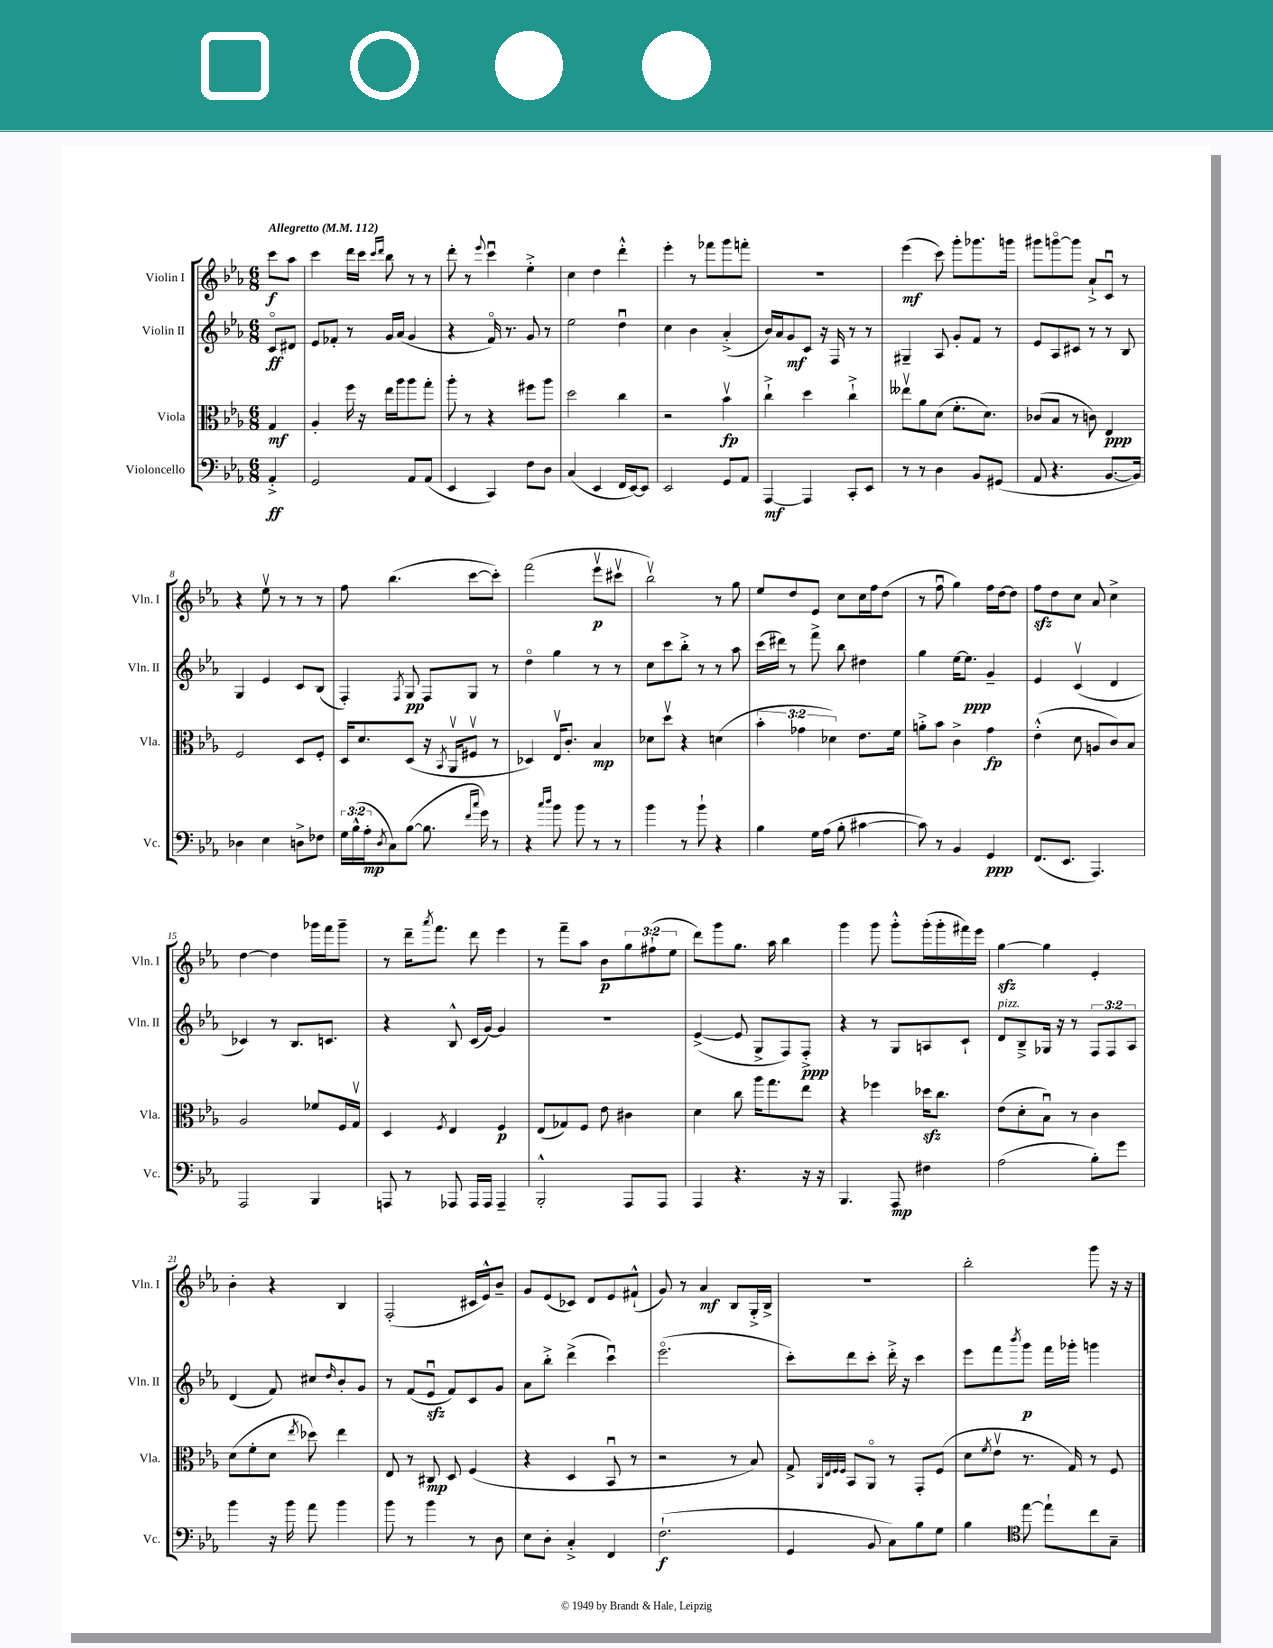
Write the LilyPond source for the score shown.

<<
\new StaffGroup <<
\new Staff = "s0" \with { instrumentName = "Violin I" shortInstrumentName = "Vln. I" } {
    \clef treble \key ees \major \numericTimeSignature \time 6/8 \override Staff.TupletNumber.text = #tuplet-number::calc-fraction-text \partial 4 \tempo "Allegretto" 4 = 112
    c'''8\f aes''8 |
    c'''4 d'''16 c'''16 \grace { c'''16 d'''16 } bes''8 r8 r8 |
    d'''8-. r8 \appoggiatura { ees'''8 } c'''4\downbow ees''4-.-> |
    c''4 d''4 d'''4-.-^ |
    ees'''4-. r8 fes'''8 g'''8 f'''8-. |
    r2. |
    ees'''4\mf( c'''8) g'''8-. ges'''8. g'''16 |
    gis'''8 g'''8~\flageolet g'''8 aes'8-!-> c'8\downbow r8 |
    r4 ees''8\upbow r8 r8 r8 |
    f''8 bes''4.( c'''8~ c'''8-.) |
    f'''2( ees'''8\upbow\p cis'''8\upbow |
    bes''2\upbow) r8 g''8 |
    ees''8 d''8 ees'8 c''8 c''16 f''16 d''8( |
    r8 f''8\downbow g''4) f''16 d''16~ d''8 |
    f''8\sfz d''8 c''8 aes'8 c''4-> |
    d''4~ d''4 ges'''16 f'''16 ges'''8-- |
    r8 d'''16-- \acciaccatura { aes'''8 } f'''8. d'''8 ees'''4 |
    r8 f'''8-- aes''8 bes'8\p \tuplet 3/2 { g''8 fis''8-!( ees''8 } |
    d'''8) g'''8 g''8. aes''16 bes''4 |
    g'''4 g'''8 g'''8-.-^ g'''16-.( g'''16-. fis'''16) ees'''16 |
    g''4~\sfz g''4 ees'4-. |
    bes'4-. r4 bes4 |
    f2-.( cis'16 ees'16-^) bes'8-- |
    g'8 ees'8( ces'8) d'8 ees'8 fis'8-!-^( |
    g'8) r8 aes'4\mf bes8 g16-.-> bes16-> |
    R2. |
    bes''2-. g'''8 r16 r16 \bar "|." |
}
\new Staff = "s1" \with { instrumentName = "Violin II" shortInstrumentName = "Vln. II" } {
    \clef treble \key ees \major \numericTimeSignature \time 6/8 \override Staff.TupletNumber.text = #tuplet-number::calc-fraction-text \partial 4
    c'8\flageolet\ff dis'8 |
    ees'8 fes'8-. r8 g'16 aes'16( g'4 |
    r4 f'16\flageolet) r8. g'8 r8 |
    ees''2 d''4\downbow |
    c''4 bes'4 aes'4-.->( |
    bes'16) aes'16 g'8\mf c'8 r16 f16 r8 r8 |
    gis4-- aes8 g'8-. f'8 r8 |
    ees'8 aes8 cis'8 r8 r8 bes8 |
    g4 ees'4 c'8 bes8( |
    f4-.) \acciaccatura { f8 } g8\pp f8 g8 r8 |
    d''4\flageolet g''4 r8 r8 |
    c''8 c'''8 bes''8-.-> r8 r8 aes''8 |
    c'''16( dis'''16) r8 f'''8-> bes''8 dis''4 |
    g''4 ees''16~ ees''8.\ppp g'4-- |
    ees'4 c'4\upbow( d'4 |
    ces'4) r8 bes8. c'8. |
    r4 bes8-^ c'16( g'16~) g'4 |
    R2. |
    ees'4~->( ees'8 g8-> f8) f8-.->\ppp |
    r4 r8 g8 a8 c'8-! |
    d'8^\markup { \italic "pizz." } bes8---> ges16 r16 r8 \tuplet 3/2 { f8 f8 aes8 } |
    d'4( f'8) cis''8 \grace { d''16 } bes'8-. g'8 |
    r8 f'8( ees'8\downbow\sfz f'8) c'8 g'8 |
    aes'8 bes''8-.-> d'''4->( c'''4\downbow) |
    ees'''2.\flageolet( |
    c'''8-.) d'''8 c'''8-. d'''16-.-> r16 c'''4 |
    ees'''8 f'''8 \acciaccatura { bes'''8 } g'''8\p f'''16 ges'''16-. g'''4 \bar "|." |
}
\new Staff = "s2" \with { instrumentName = "Viola" shortInstrumentName = "Vla." } {
    \clef alto \key ees \major \numericTimeSignature \time 6/8 \override Staff.TupletNumber.text = #tuplet-number::calc-fraction-text \partial 4
    g4\mf |
    aes4-. f''16 r16 ees''16 aes''16 aes''8 g''8-. |
    aes''8-. r8 r4 fis''8 aes''8 |
    d''2 c''4 |
    r2 bes'4\upbow\fp |
    c''4-!-> d''4 c''4-!-> |
    eeses''8\upbow aes'8 d'8( f'8.-. d'8.) |
    ces'8( bes8 r8 c'8) ees4\ppp |
    f2 d8 f8-. |
    d16 d'8. d8( r16 \acciaccatura { bes,8 } aes,16\upbow fis8\upbow r8 |
    des4) ees16\upbow c'8.-. bes4\mp |
    des'8 d''8\upbow r4 d'4( |
    \tuplet 3/2 { bes'4-. ges'4 des'4) } ees'8. f'16 |
    a'8-.-> bes'8 c'4-> g'4\fp |
    ees'4-.-^( d'8 a8 c'8) bes8 |
    aes2 fes'8 f16 g16\upbow |
    d4 \acciaccatura { f8 } ees4 f4\p |
    ees8( ges8) f8 ees'8 cis'4 |
    d'4 c''8 aes''16 g''8. ees''8 |
    r4 fes''4 des''16\sfz c''8. |
    ees'8( d'8-. bes8\downbow) r8 c'4 |
    d'8( f'8-. d'8 \acciaccatura { ees''8 } des''8) ees''4 |
    ees8 r8 cis8\mp d8 f4( |
    r4 d4 bes,8\downbow r8 |
    r2 r8 bes8) |
    g8-> \grace { aes,32 ees32 f32 f32 } bes,8 aes,8\flageolet r8 g,8-. f8( |
    d'8 \acciaccatura { f'8 } ees'8\upbow r8. g16) r8 f8 \bar "|." |
}
\new Staff = "s3" \with { instrumentName = "Violoncello" shortInstrumentName = "Vc." } {
    \clef bass \key ees \major \numericTimeSignature \time 6/8 \override Staff.TupletNumber.text = #tuplet-number::calc-fraction-text \partial 4
    aes,4-.->\ff |
    g,2 aes,8 aes,8( |
    ees,4 c,4) f8 d8 |
    c4( ees,4 f,16 ees,16~) ees,8 |
    ees,2 g,8 aes,8 |
    aes,,4~\mf aes,,4 c,8-. ees,8 |
    r8 r8 d4 bes,8 gis,8( |
    aes,8 r4. bes,8.~ bes,16) |
    des4 ees4 d8-> fes8 |
    \tuplet 3/2 { g16 bes16-^( aes16-.\mp } \acciaccatura { d8 } c8) bes8~( bes8. \grace { f'16 c''16 } g'16) r8 |
    r4 \grace { c''16 d''16 } bes'8 bes'8 r8 r8 |
    bes'4 r8 bes'8-! r4 |
    bes4 g16 aes16( bes8-. cis'4~ |
    cis'8) r8 bes,4 g,4\ppp |
    f,8.( ees,8. aes,,4.) |
    aes,,2 bes,,4 |
    a,,8 r8 aes,,8 aes,,16 aes,,16 aes,,4-- |
    bes,,2-.-^ aes,,8 aes,,8 |
    aes,,4 r4. r16 r16 |
    bes,,4. aes,,8\mp fis4 |
    aes2( bes8-.) g'8 |
    bes'4 r16 bes'16 aes'8 bes'4 |
    bes'8 r8 bes'4 r8 d8 |
    ees8 d8-. c4-.-> f,4 |
    f2.-!\f( |
    g,4 bes,8 c8) bes8 g8 |
    bes4 \clef tenor ees''8~ ees''8-! c''8 g8-- \bar "|." |
}
>>
>>
